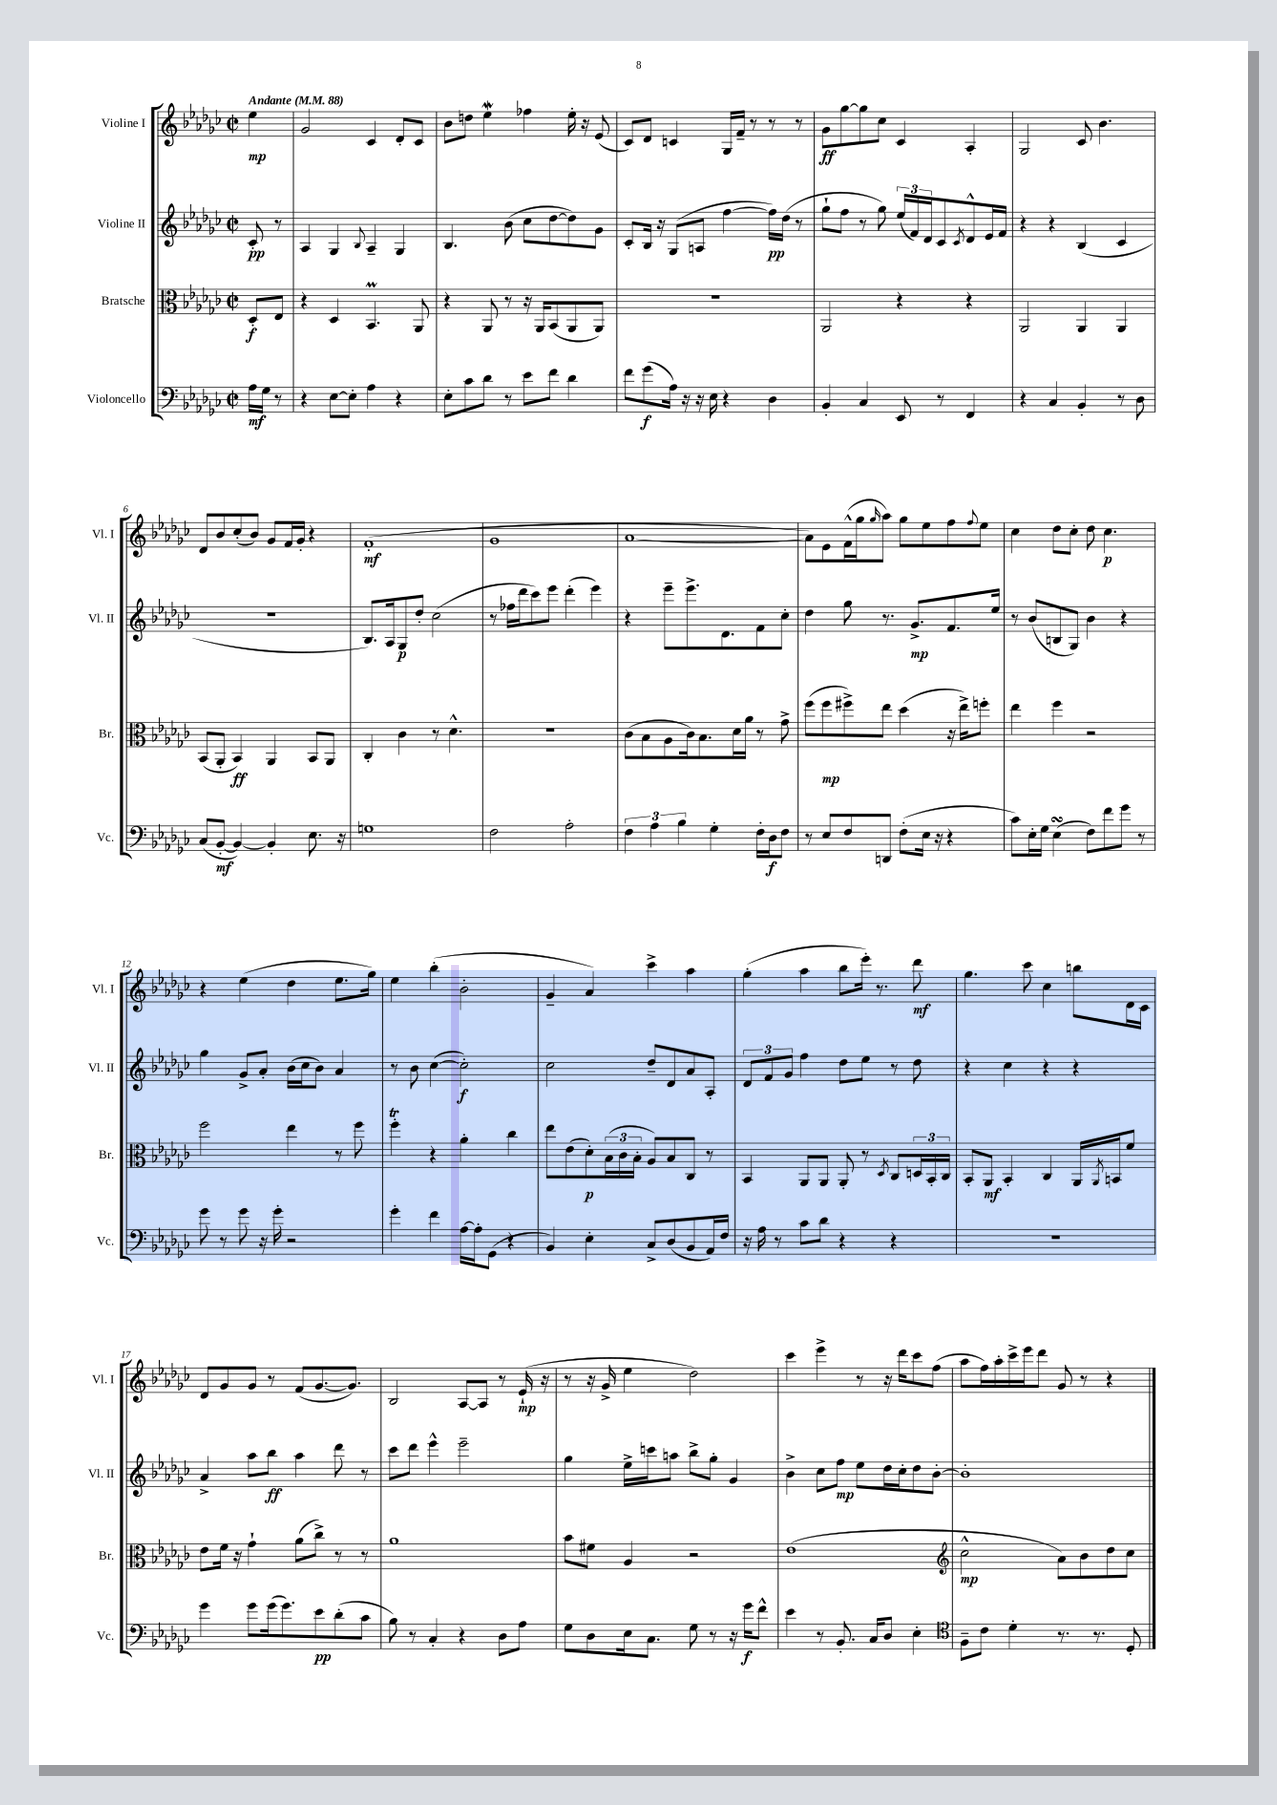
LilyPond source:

<<
\new StaffGroup <<
\new Staff = "s0" \with { instrumentName = "Violine I" shortInstrumentName = "Vl. I" } {
    \clef treble \key ges \major \defaultTimeSignature \time 2/2 \partial 4 \tempo "Andante" 4 = 88
    ees''4\mp |
    ges'2 ces'4 des'8-. ces'8 |
    bes'8 d''8 ees''4\mordent fes''4 ees''16-. r16 ees'8( |
    ces'8) des'8 c'4 ges16 f'16-- r8 r8 r8 |
    ges'8\ff ges''8~ ges''8 ces''8 ces'4 aes4-. |
    ges2 ces'8 bes'4. |
    des'8 bes'8 ces''8-.( bes'8) ges'8 f'16 ges'16-. r4 |
    f'1-.\mf( |
    ges'1 |
    aes'1~ |
    aes'8) ees'8 f'16-^( ges''16 \grace { ges''16 } aes''8) ges''8 ees''8 f''8 \appoggiatura { f''8 } ees''8 |
    ces''4 des''8 ces''8-. des''8 ces''4.\p |
    r4 ees''4( des''4 ees''8. ges''16) |
    ees''4 bes''4-.( bes'2-. |
    ges'4-- aes'4) ces'''4-> aes''4 |
    ges''4-.( aes''4 bes''8 ees'''16-.) r8. des'''8\mf |
    ges''4. ces'''8 ces''4 b''8 des'16 ces'16 |
    des'8 ges'8 ges'8 r8 f'8( ges'8.~ ges'8.) |
    bes2 aes8~ aes8 r8 ees'16-!\mp( r16 |
    r8 r16 ges'16-> ees''4 des''2) |
    ces'''4 ees'''4-> r8 r16 des'''16 ces'''8 f''8( |
    aes''8 f''16) aes''16-. ces'''16-> ees'''16 des'''8 ges'8 r8 r4 \bar "|." |
}
\new Staff = "s1" \with { instrumentName = "Violine II" shortInstrumentName = "Vl. II" } {
    \clef treble \key ges \major \defaultTimeSignature \time 2/2 \partial 4
    ces'8-.\pp r8 |
    aes4 ges4 \appoggiatura { bes8 } aes4-- ges4 |
    bes4. bes'8( ces''8 des''8~ des''8) ges'8 |
    ces'8-. bes16 r16 ges8( a8 f''4~ f''16\pp) des''16( r8 |
    ges''8-! f''8 r8 ges''8) \tuplet 3/2 { ees''16( f'16) des'16 } ces'8 \acciaccatura { ces'8 } des'8-^ ees'16 f'16 |
    r4 r4 bes4( ces'4 |
    R1 |
    bes8.) aes16 ges8\p des''8-. ces''2( |
    r8 fes''16 des'''16 ces'''8) ees'''8 des'''4-.( ees'''4) |
    r4 ees'''8-- ees'''8.-> des'8. f'8 ces''8-. |
    des''4 ges''8 r8. ges'8.->\mp f'8. ees''16 |
    r8 bes'8( b8 ges8) bes'4 r4 |
    ges''4 ges'8-> aes'8-. bes'16( ces''16 bes'8) aes'4 |
    r8 bes'8 ces''4~( ces''2-.\f) |
    ces''2 des''8-- des'8 aes'8 aes8-. |
    \tuplet 3/2 { des'8 f'8 ges'8 } f''4 des''8 ees''8 r8 des''8 |
    r4 ces''4 r4 r4 |
    aes'4-> aes''8 bes''8\ff aes''4 des'''8 r8 |
    ces'''8 des'''8 ees'''4-^ ees'''2-- |
    ges''4 ees''16-> c'''16 a''8 bes''8-> ges''8-. ges'4 |
    bes'4-> ces''8 f''8\mp ees''8 des''16 ces''16-. des''8 bes'8~-. |
    bes'1-. \bar "|." |
}
\new Staff = "s2" \with { instrumentName = "Bratsche" shortInstrumentName = "Br." } {
    \clef alto \key ges \major \defaultTimeSignature \time 2/2 \partial 4
    des8-.\f ees8 |
    r4 des4 bes,4.\prall aes,8 |
    r4 aes,8 r8 r16 aes,16 bes,8( aes,8 aes,8) |
    r1 |
    aes,2 r4 r4 |
    aes,2 aes,4 aes,4 |
    bes,8( aes,8-. bes,4\ff) aes,4 bes,8 aes,8 |
    ces4-. ces'4 r8 des'4.-^ |
    r1 |
    ces'8( bes8 aes8 ces'16) bes8. des'16 aes'16 r8 ges'8-> |
    f''8( f''8\mp fis''8->) ees''8 des''4( r16 ees''16->) f''8-. |
    ees''4 f''4 r2 |
    f''2 ees''4 r8 f''8 |
    f''4-.\trill r4 aes'4-. ces''4 |
    ees''8 ees'8( des'8-.\p) \tuplet 3/2 { bes16( ces'16 bes16-. } aes8) bes8 ces8 r8 |
    bes,4 aes,8 aes,8 aes,8-. r8 \acciaccatura { des8 } ces8 \tuplet 3/2 { d16 bes,16-. ces16 } |
    bes,8-. aes,8\mf bes,4-. ces4 aes,16 \acciaccatura { aes,8 } b,16 f'8 |
    ees'8 f'16 r16 ges'4-! aes'8( ces''8->) r8 r8 |
    aes'1 |
    bes'8 fis'8 aes4 r2 |
    ees'1( |
    \clef treble ces''2-^\mp aes'8) bes'8 des''8 ces''8 \bar "|." |
}
\new Staff = "s3" \with { instrumentName = "Violoncello" shortInstrumentName = "Vc." } {
    \clef bass \key ges \major \defaultTimeSignature \time 2/2 \partial 4
    aes16\mf ges16 r8 |
    r4 ees8~ ees8-. aes4 r4 |
    ees8-. ces'8 des'8 r8 ees'8 f'8 des'4 |
    f'8 ges'8\f( aes16) r16 r16 ees16 r4 des4 |
    bes,4-. ces4 ees,8 r8 f,4 |
    r4 ces4 bes,4-. r8 des8 |
    ces8( bes,8~-.\mf bes,4~) bes,4-. ees8. r16 |
    g1 |
    f2 aes2-. |
    \tuplet 3/2 { f4 aes4 bes4 } ges4-. f16-. des16\f f8 |
    r8 ees8 f8 d,8 f8-.( ees16 r16 r4 |
    ces'8) ees16-. ges16 ees4\turn( f8) f'8 ges'8 r8 |
    ges'8 r8 ges'8 r16 ges'16-. r2 |
    ges'4-. f'4 aes16~ aes16-. ges,8( r4 |
    bes,4) ees4-. ces8-> des8( bes,8 aes,16) f16 |
    r16 aes16 r8 ces'8 des'8 r4 r4 |
    R1 |
    ges'4 ges'8 ges'16( ges'8.) ees'8\pp des'8-.( ces'8 |
    bes8) r8 ces4-. r4 des8 aes8 |
    ges8 des8 ees16 ces8. ges8 r8 r16 ges'16\f f'8-^ |
    ees'4 r8 bes,8.-. ces16 des8 ees4-. |
    \clef tenor f8-- ces'8 des'4-. r8. r8. des8-. \bar "|." |
}
>>
>>
